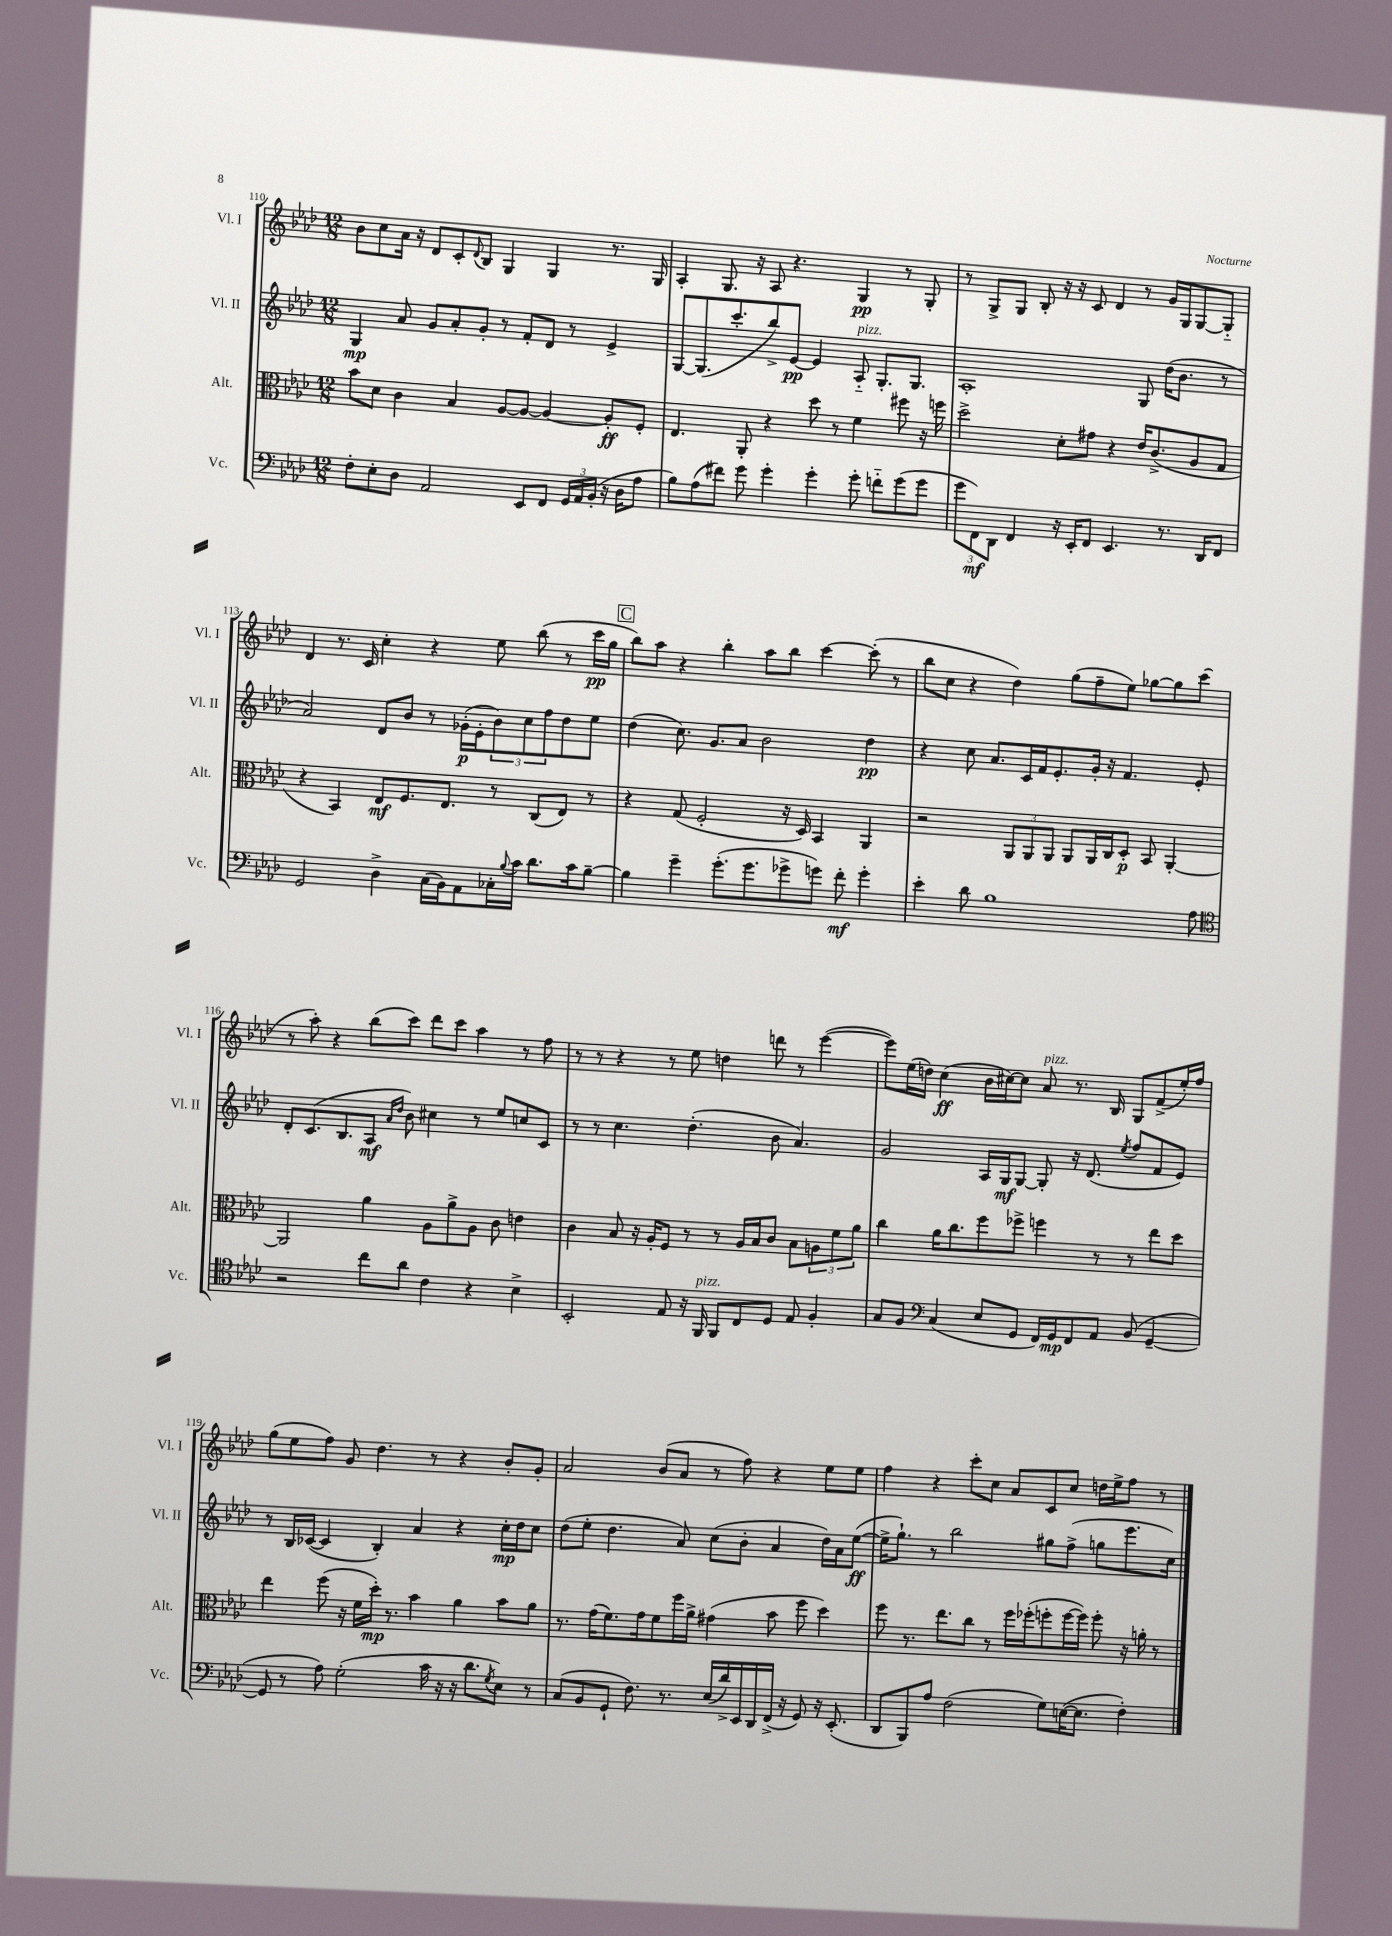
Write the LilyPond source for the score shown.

<<
\new StaffGroup <<
\new Staff = "s0" \with { instrumentName = "Vl. I" shortInstrumentName = "Vl. I" } {
    \clef treble \key aes \major \numericTimeSignature \time 12/8
    bes'8 c''8 aes'16 r16 des'8 c'8-. \appoggiatura { des'8 } bes8 g4 g4 r8. g16 |
    aes4-. g8. r16 aes8 r4. g4\pp r8 g8-. |
    r8 g8-> g8 bes8-. r16 r16 c'8 des'4 r8 g'16 g16 g8~ g8-_ |
    des'4 r8. c'16 c''4-. r4 ees''8 bes''8( r8 c'''16\pp g''16 |
    \mark \markup { \box "C" } bes''8) aes''8 r4 bes''4-. aes''8 bes''8 c'''4~ c'''8-.( r8 |
    bes''8 c''8 r4 des''4) g''8( f''8-- ees''8) ges''8~ ges''8 c'''8( |
    r8 aes''8-.) r4 bes''8( c'''8) des'''8 c'''8 aes''4 r8 f''8 |
    r8 r8 r4 r8 ees''8 d''4 d'''8 r8 ees'''4~( |
    ees'''8) ees''16( d''16) c''4\ff( bes'16 cis''16~) cis''8 aes'8^\markup { \italic "pizz." } r8. bes16 g8 f'8->( ees''16-.) f''16 |
    g''8( ees''8 f''8) g'8 des''4. r8 r4 bes'8-. g'8-. |
    aes'2 bes'8( aes'8 r8 f''8) r4 ees''8 ees''8 |
    f''4 r4 c'''8-. c''8 aes'8 c'8 c''8 d''16 ees''16-> f''8 r8 \bar "|." |
}
\new Staff = "s1" \with { instrumentName = "Vl. II" shortInstrumentName = "Vl. II" } {
    \clef treble \key aes \major \numericTimeSignature \time 12/8
    g4\mp aes'8 g'8 aes'8-. g'8-. r8 f'8-. des'8 r8 ees'4-> |
    g8~ g8.( c'''8.-. bes''8->) ees'8~\pp ees'4 aes8-_^\markup { \italic "pizz." } g8.-. g8. |
    aes1-. g8 des''16( bes'8. r8 |
    aes'2) des'8 bes'8 r8 ges'16-.\p( ees'16-. \tuplet 3/2 { bes'8) c''8 f''8 } des''8 ees''8 |
    \mark \markup { \box "C" } des''4( c''8.) g'8. aes'8 bes'2 des''4\pp |
    r4 c''8 aes'8. c'16 f'16 ees'8.-. g'16-. r16 f'4. ees'8-. |
    des'8-. c'8.( bes8. aes8\mf \grace { aes'16 des''16 } bes'8) cis''4 r8 ees''8 c''8 c'8 |
    r8 r8 c''4. des''4.-.( bes'8 aes'4.) |
    g'2 aes16 g16\mf g8~ g8-. r16 des'8.( \acciaccatura { ees''8 } f''8 f'8 ees'8) |
    r8 bes16 ces'16~( ces'4 bes4-.) aes'4 r4 c''16-.\mp des''16 c''8 |
    des''8( ees''8-. des''4. aes'8) c''8( bes'8-. aes'4 des''16) aes'16 ees''8~\ff( |
    ees''16-> g''8.-!) r8 bes''2 gis''8 f''8->( g''8 ees'''8. c''16) \bar "|." |
}
\new Staff = "s2" \with { instrumentName = "Alt." shortInstrumentName = "Alt." } {
    \clef alto \key aes \major \numericTimeSignature \time 12/8
    bes'8 des'8 c'4 bes4 aes8~ aes8~ aes4~ aes8-.\ff f8-. |
    ees4. aes,8-. r4 des''8 r8 f'4 fis''8 r16 f''16 |
    des''2-> des'8-. gis'8 r4 ees'16 c'8.->( aes8 g8 |
    r4 bes,4) ees8\mf f8. ees8. r8 c8( ees8) r8 |
    \mark \markup { \box "C" } r4 g8( f2-. r16 des16) bes,4 aes,4 |
    r2 \tuplet 3/2 { aes,8 aes,8 aes,8 } aes,8 aes,16 c16 des8-.\p bes,8 aes,4~-. |
    aes,2 aes'4 aes8 aes'8-> aes8 c'8 e'4 |
    c'4 bes8 r16 aes16-. f8 r8 r8 aes16 bes16 c'8 bes8 \tuplet 3/2 { a8 f'8 aes'8 } |
    c''4 aes'16 c''8. f''8 fes''8-> f''4 r8 r8 ees''8 des''8 |
    ees''4 f''8( r16 f'16 des''16-.\mp) r8. bes'4 aes'4 bes'8 aes'8 |
    r8. g'16( f'8.) g'16 f'8 f''16 aes'16-> gis'4( bes'8 f''8 des''4) |
    f''8 r8. ees''8. c''8 r8 f''16 fes''16-.( f''8-. f''16~ f''16) f''8-. r16 a'16-. r8 \bar "|." |
}
\new Staff = "s3" \with { instrumentName = "Vc." shortInstrumentName = "Vc." } {
    \clef bass \key aes \major \numericTimeSignature \time 12/8
    f8-. ees8-. des8 aes,2 ees,8 f,8 \tuplet 3/2 { g,16 aes,16 bes,16-.( } r16 des16 aes8 |
    bes8) aes8( fis'8) g'8 g'4-. g'4-. g'8-. f'8-_ g'8( g'8 |
    \tuplet 3/2 { g'8 f,8\mf) des,8 } f,4 r16 ees,16-. f,8 ees,4. r8. des,16 f,8 |
    g,2 des4-> c16( bes,16) aes,8 ces16-. \appoggiatura { bes8 } c'16 des'8. c'16 bes8~-- |
    \mark \markup { \box "C" } bes4 g'4-- g'8.-.( g'8. ges'8-> g'8) f'8-.\mf g'4-. |
    ees'4-. des'8 bes1 aes8 |
    \clef tenor r2 c''8 aes'8 c'4 r4 bes4-> |
    bes,2-. ees8 r16 f,16^\markup { \italic "pizz." } f,8 c8 des8 ees8 f4-. |
    g8 f8 \clef bass c4( ees8 g,8 f,16) g,16\mp f,8 aes,8 bes,8( g,4~-- |
    g,8 r8 aes8) g2-.( c'16 r16 r16 des'8. \acciaccatura { g8 } ees8) r8 |
    c8( bes,8 g,8-! f8.) r8. ees16( des'16->) ees,16 des,16 f,16->( r16 g,8) r16 ees,8.-.( |
    des,8 bes,,8) aes8 f2( g8) e16~( e8. f4-.) \bar "|." |
}
>>
>>
\layout { \context { \Score currentBarNumber = #110 } }
